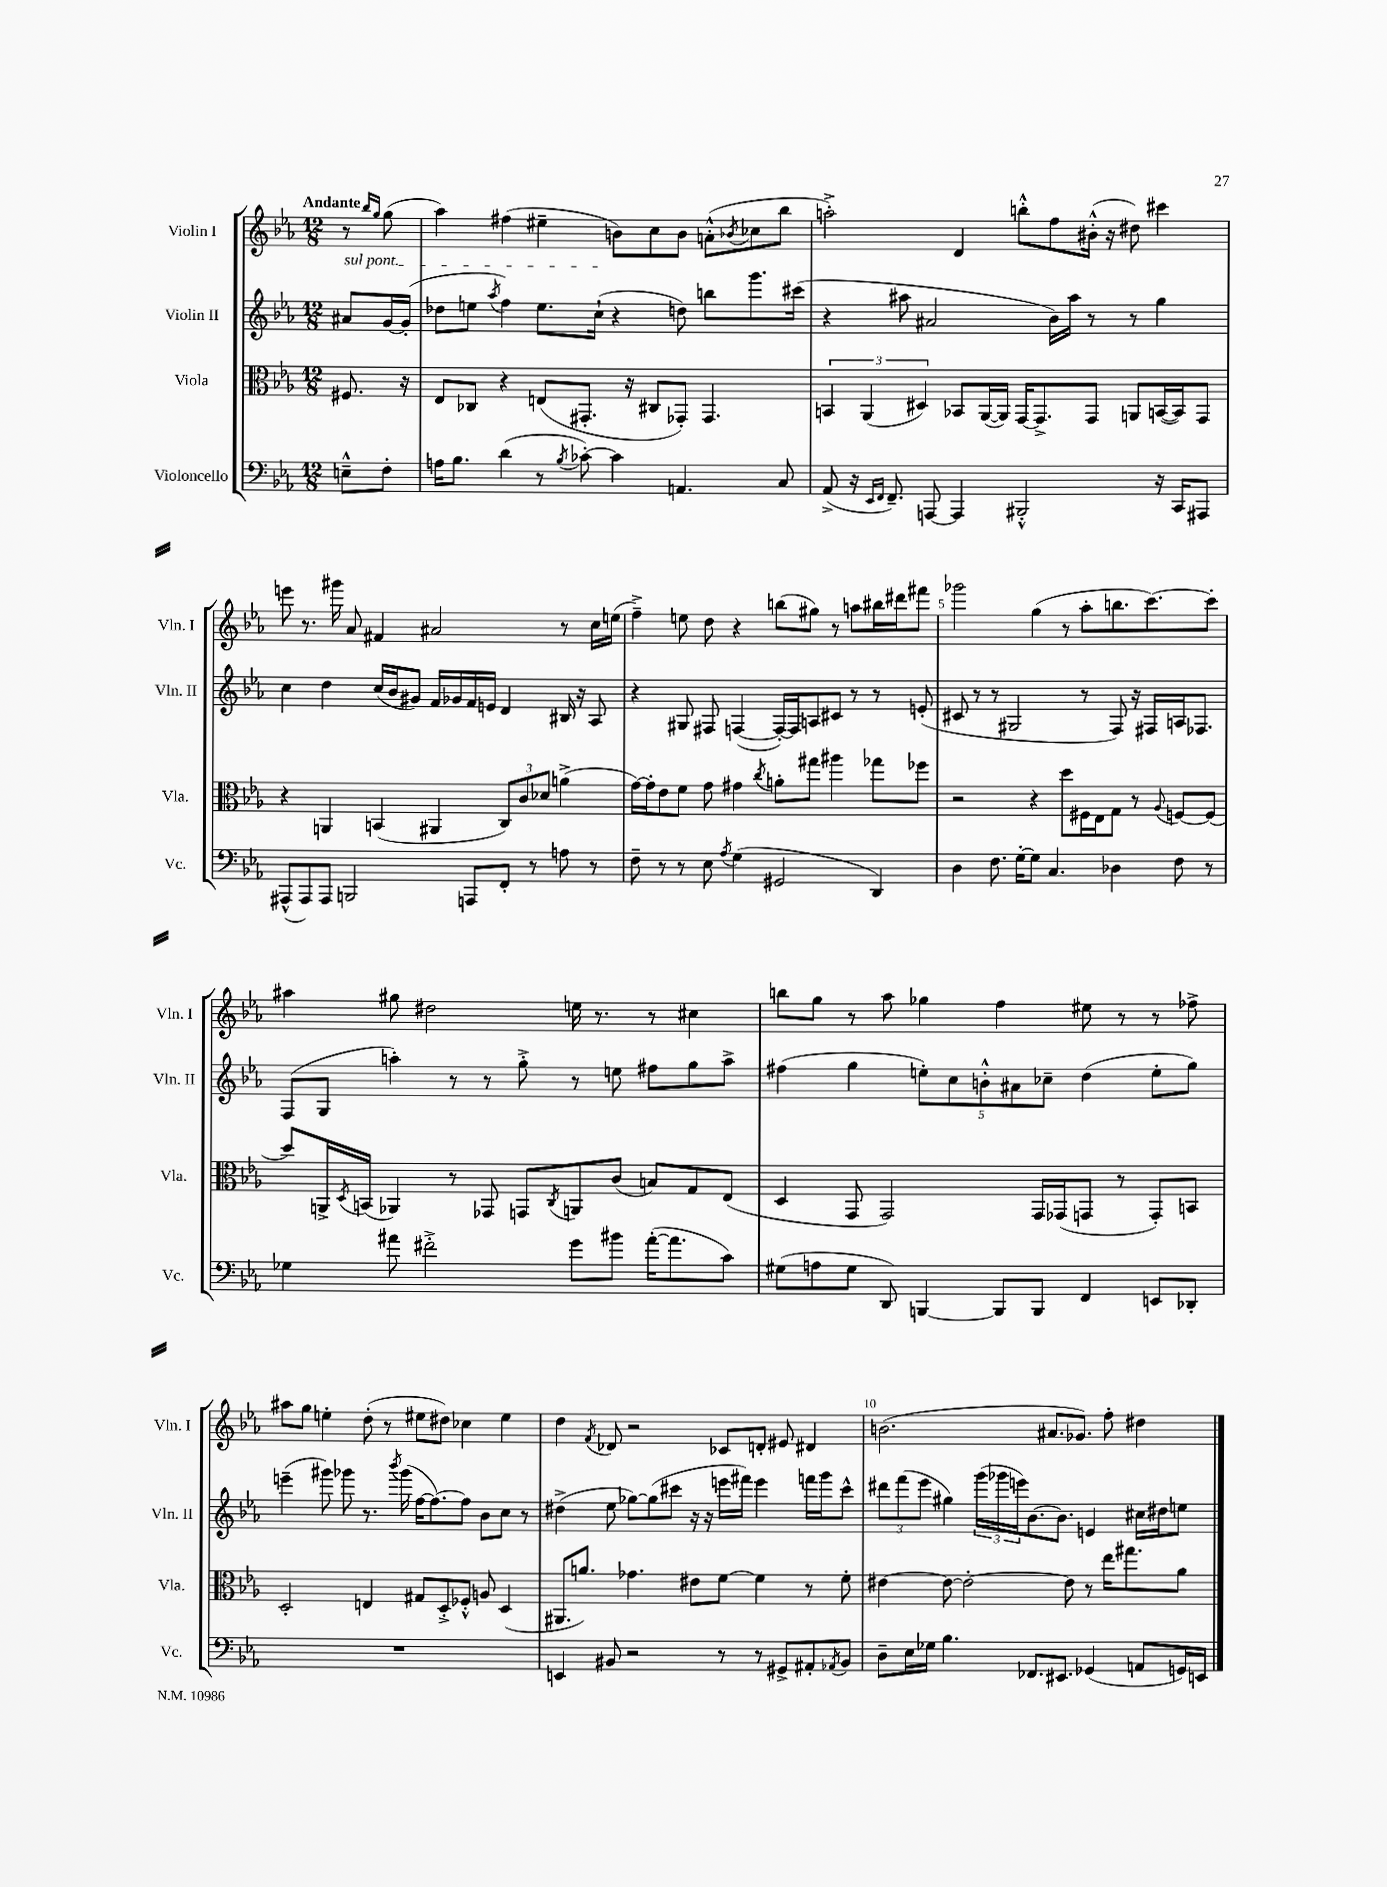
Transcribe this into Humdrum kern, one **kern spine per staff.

**kern	**kern	**kern	**kern
*part4	*part3	*part2	*part1
*staff4	*staff3	*staff2	*staff1
*I"Violoncello	*I"Viola	*I"Violin II	*I"Violin I
*I'Vc.	*I'Vla.	*I'Vln. II	*I'Vln. I
*clefF4	*clefC3	*clefG2	*clefG2
*k[b-e-a-]	*k[b-e-a-]	*k[b-e-a-]	*k[b-e-a-]
*M12/8	*M12/8	*M12/8	*M12/8
=	=	=	=
!	!	!	!LO:TX:a:B:t=Andante
!	!	!LO:TX:a:i:t=sul pont.	!
8En~^^\L	8.F#X/	8a#X/L	8r
.	.	.	16qqbb-/LL
.	.	.	16qqgg/JJ
8F'\J	.	[16g/L	(8gg\
.	16r	(16g'/JJ]	.
=1	=1	=1	=1
16An\KL	8E-/L	8dd-X\L	4aa-\)
8.B-\J	.	.	.
.	8C-X/J	8een\J	.
.	.	8qaa-/	.
(4d\	4r	4ff\)	(4ff#X\
8r	(8En/L	8.ee\L	4ee#X~\
8qB-/	.	.	.
[8c-X'\)	8.GG#X'/J	.	.
.	.	(16cc`\Jk	.
4c-\]	.	4r	8bn\L)
.	16r	.	.
.	8C#X/L	.	8cc\
4.AAn/	8GG-X'/J)	8ddn\)	8b\J
.	4.GG-/	8bbn\L	(8an'^^\L
.	.	.	8qb-X/
.	.	8.ggg\	8cc-X\
8C/	.	.	8bb-\J
.	.	(16ccc#X\Jk	.
=2	=2	=2	=2
(8AA-^/	6BBn/	4r	2aan'^\)
16r	.	.	.
.	(6AA-/	.	.
16qqEE-/LL	.	.	.
16qqFF/JJ	.	.	.
8.FF~/)	.	.	.
.	.	8aa#X\	.
.	6D#X/)	.	.
[8AAAn/	.	2a#X/	.
4AAA/]	8BB-X/L	.	4d/
.	([16AA-/L	.	.
.	16AA-/JJ])	.	.
2BBB#X'^^/	[16GG/KL	.	8bbn'^^\L
.	8.GG^/]	.	.
.	.	16b-\LL)	8ff\
.	.	16aa#\JJ	.
.	8GG/J	8r	(16b#X'^^\Jk
.	.	.	16r
.	8AAn/L	8r	8dd#X\)
16r	([16BBn/L	4gg\	4ccc#X\
16CC/KL	16BB/J])	.	.
8AAA#X/J	8GG/J	.	.
!!LO:LB:g=z
=3	=3	=3	=3
(8AAA#X^^/L	4r	4cc\	8eeen\
8AAA#/)	.	.	8.r
8AAA#/J	4AAn/	4dd\	.
.	.	.	16ggg#X\
2BBBn/	.	.	8a-/
.	(4BBn/	(16cc/LL	4f#X/
.	.	16b-/J	.
.	.	8g#X/J)	.
.	4AA#X/	16f/LL	2a#X/
.	.	16g-X/	.
8AAAn/L	.	16f/	.
.	.	16en/JJ	.
8FF'/J	12C/L)	4d/	.
.	12c/	.	.
8r	.	.	.
.	12d-X/J	.	.
8An\	(4an^\	16B#X/	8r
.	.	16r	.
8r	.	8A-/	16cc\LL
.	.	.	(16een\JJ
=4	=4	=4	=4
8F~\	[16g\LL)	4r	4ff~^\)
.	16g'\J]	.	.
8r	8e-\	.	.
8r	8f\J	8G#X/	8een\
8E-\	8g\	8F#X/	8dd\
8qA-/	.	.	.
(4G\	4g#X\	([4Fn/	4r
.	8qcc/	.	.
2GG#X/	8an'\L	16F'/LL_)	(8bbn\L
.	.	16F/J]	.
.	8gg#X\J	8An/	8gg#X\J)
.	4aa#X\	8c#X/J	8r
.	.	8r	8aan\L
4DD/)	8gg-X\L	8r	16bb#X\L
.	.	.	16ddd#X\J
.	8ff-X\J	(8en'/	8fff#X\J
=5	=5	=5	=5
4D\	2r	8c#X/	2ggg-X\
.	.	8r	.
8.F\	.	8r	.
.	.	2G#X/	.
[16G'\KL	.	.	.
8G\J]	4r	.	(4gg\
4.C/	.	.	.
.	8dd\L	.	8r
.	16F#X\L	8r	8aa-'\L
.	16E-\J	.	.
4D-X\	8G\J	8F/)	8.bbn\
.	8r	16r	.
.	.	16F#X/LL	[8.ccc\)
.	8qqA-/	.	.
8F\	[8Fn/L	16An/J	.
.	.	8.F-X/J	.
8r	(8F/J]	.	8ccc'\J]
!!LO:LB:g=z
=6	=6	=6	=6
4G-X\	8dd/L)	(8F/L	4aa#X\
.	16AAn^/L	8G/J	.
.	8qD/	.	.
.	(16BBn/JJ	.	.
8a#X\	4AA-X/)	4aan'\)	8gg#X\
2f#X'^\	.	.	2dd#X\
.	8r	8r	.
.	8GG-X/	8r	.
.	8GGn/L	8gg'^\	.
.	8qC/	.	.
8g\L	8AAn/	8r	16een\
.	.	.	8.r
8b#X\J	(8c/J	8een\	.
([16a#'\KL	8Bn/L)	8ff#X\L	8r
8.a#\]	.	.	.
.	8G/	8gg\	4cc#X\
8c\J)	(8E-/J	8aa^\J	.
=7	=7	=7	=7
(8G#X\L	4D/	(4ff#X\	8bbn\L
8An\	.	.	8gg\J
8G#\J	8GG/	4gg\	8r
8DD/)	2GG/)	.	8aa-\
[4BBBn/	.	10een'\L)	4gg-X\
.	.	10cc\	.
.	.	10bn'^^\	.
8BBB/L]	.	.	4ff\
.	.	10a#X\	.
8BBB/J	16GG/LL	.	.
.	.	10cc-X~\J	.
.	(16GG-X/J	.	.
4FF/	8GGn/J	(4dd\	8ee#X\
.	8r	.	8r
8EEn/L	8GG'/L)	8ee'\L	8r
8DD-X'/J	8BBn/J	8gg\J)	8ff-X^\
!!LO:LB:g=z
=8	=8	=8	=8
1.r	2D'/	(4eeen~\	8aa#X\L
.	.	.	8gg\J
.	.	8ggg#X\)	4een'\
.	.	8ggg-X\	.
.	4En/	8.r	(8dd'\
.	.	.	8r
.	.	8qbbb-/	.
.	.	(16ggg-\	.
.	8G#X/L	[16ff\KL	8ee#X\L
.	.	8.ff\_)	.
.	8D'^/	.	8dd#X\J)
.	8F-X'^^/J	8ff\J]	4cc-X\
.	8An/	8b-\L	.
.	(4D/	8cc\J	4ee#\
.	.	8r	.
=9	=9	=9	=9
4EEn/	8.AA#X/L	(4dd#X^\	4dd\
.	8.an/J)	.	.
.	.	.	8qf/
8BB#X/	.	8ee-\	8d-X/
2r	4.g-X\	[8gg-X\L)	2r
.	.	(8gg-\]	.
.	.	8ccc#X\J	.
.	8e#X\L	16r	.
.	.	16r	.
8r	[8f\J	16eeen\LL	8c-X/L
.	.	16fff#X\JJ)	.
8r	4f\]	4eee\	8dn'/J
8GG#X^/L	.	.	8e#X/
8AA#X'/	8r	16fffn\LL	4d#X/
.	.	16ggg\J	.
8qAA-X/	.	.	.
8BB#/J	8f'\	8ccc#^^\J	.
=10	=10	=10	=10
8D~\L	[4e#X\	12ddd#X\L	(2.bn\
.	.	(12fff\	.
16E-\L	.	.	.
.	.	12eee-\J	.
16G-X\JJ	.	.	.
4.B-\	8e#\_	4gg#X\)	.
.	2e#'\_	.	.
.	.	(24ggg\LL	.
.	.	24ggg-X\	.
.	.	24eeen\J)	.
8.FF-X/L	.	[8.b-\	.
.	.	.	8.a#X/L
8.EE#X/J	.	8.b-\J]	.
.	8e#\]	.	.
.	.	.	8.g-X/J)
(4GG-X/	8r	4en/	.
.	16ee-\KL	.	8ff'\
.	8.gg#X\	.	.
8AAn/L	.	16cc#X\LL	4dd#X\
.	.	16dd#X\J	.
16GGn/L)	8a-\J	8een\J	.
16EEn/JJ	.	.	.
==	==	==	==
*-	*-	*-	*-
